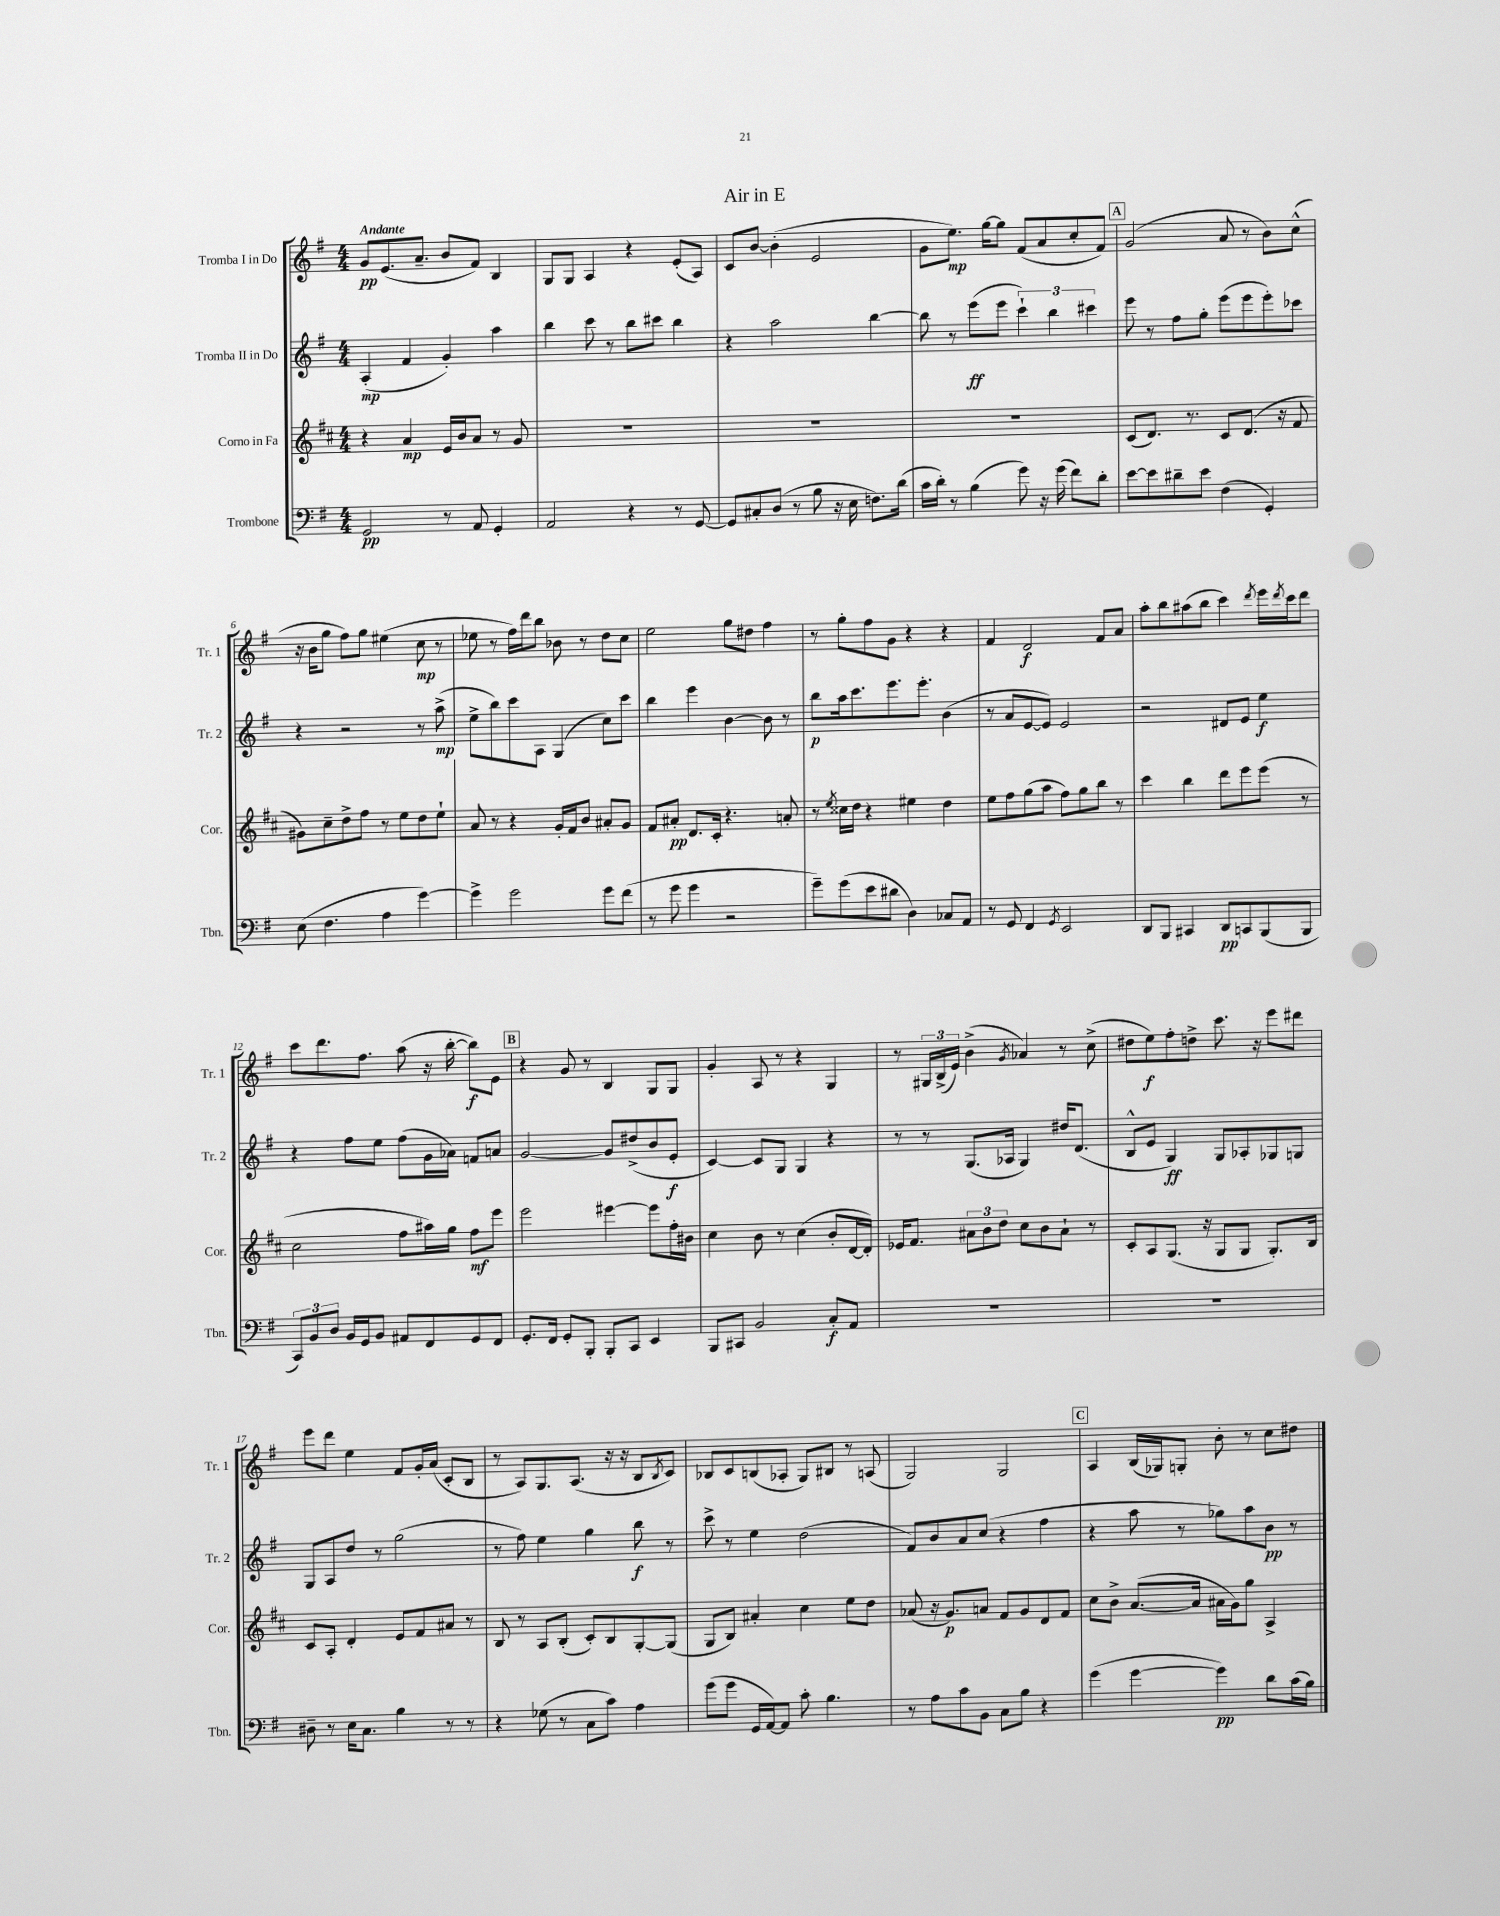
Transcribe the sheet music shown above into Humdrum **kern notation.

**kern	**kern	**kern	**kern
*staff4	*staff3	*staff2	*staff1
*clefF4	*clefG2	*clefG2	*clefG2
*k[f#]	*k[f#c#]	*k[f#]	*k[f#]
*M4/4	*M4/4	*M4/4	*M4/4
2GG/	4r	(4A'/	8g/L
.	.	.	(8.e/
.	4a/	4f#/	.
.	.	.	8.a~/J
8r	16e/LL	4g'/)	8b/L
.	16b/J	.	.
8AA/	8a/J	.	8f#/J)
4GG'/	8r	4aa\	4B/
.	8g/	.	.
=	=	=	=
2AA/	1r	4bb\	8G/L
.	.	.	8G/J
.	.	8ccc\	4A/
.	.	8r	.
4r	.	8bb\L	4r
.	.	8ccc#\J	.
8r	.	4bb\	(8e'/L
[8GG/	.	.	8A/J)
=	=	=	=
8GG/]L	1r	4r	8c/L
8C#'/	.	.	[8b/J
(8D/J	.	2aa\	(4b'\]
8r	.	.	.
8B\	.	.	2e/
16r	.	.	.
16E\	.	.	.
8.F\L)	.	[4bb\	.
(16d\Jk	.	.	.
=	=	=	=
16c\LL	1r	8bb\]	8g\L
16d'\JJ)	.	.	.
8r	.	8r	8.ee\J)
(4B\	.	(8eee\L	.
.	.	.	[16gg\LK
.	.	8eee\J	8gg\]J
8g\)	.	6ccc`\)	(8f#/L
16r	.	.	8a/
.	.	6bb\	.
(16g\	.	.	.
8f#\L)	.	.	8cc'/
.	.	6ccc#\	.
8d'\J	.	.	8f#/J)
=	=	=	=
[8e\L	(8c#/L	8eee\	(2g/
8e\]	8.d/J)	8r	.
8d#~\	.	8ff#\L	.
.	8.r	.	.
8e\J	.	8gg'\J	.
(4F#\	8c#/L	(8eee\L	8a/
.	(8.d/J	8eee\	8r
4GG'/)	.	8eee'\)	8b\L)
.	16r	.	.
.	8f#/	8ccc-\J	(8cc^^\J
=	=	=	=
(8E\	8g#\L)	4r	16r
.	.	.	16b\LK
4.F#\	8cc#~\	.	8gg\J
.	8dd^\	2r	8ff#\L)
.	8ff#\J	.	8gg\J
4A\	8r	.	(4ee#\
.	8ee\L	.	.
[4g\)	8dd\	8r	8cc\
.	8ee`\J	(8aa^\	8r
=	=	=	=
4g^\]	8a/	8ee^\L	8ee-\
.	8r	8bb\)	8r
2g\	4r	8ccc\	16ff#\LL)
.	.	.	16ddd\J
.	.	8A\J	8bb\J
.	16g'/LL	(4G/	8b-\
.	16f#/J	.	.
.	8b/J	.	8r
8g\L	8a#'/L	8cc\L)	8dd\L
(8f#\J	8g/J	8ccc\J	8cc\J
=	=	=	=
8r	8f#/L	4bb\	2ee\
8g\	8a#'/J	.	.
4g\	8.d/L	4eee\	.
.	16c#'/Jk	.	.
2r	4.r	[4b\	8gg\L
.	.	.	8dd#\J
.	.	8b\]	4ff#\
.	8a'/	8r	.
=	=	=	=
8g~\L)	8r	8bb\L	8r
.	8qee/	.	.
(8g\	16cc##\LL	16aa\k	8gg'\L
.	16dd\JJ	8.ccc\	.
8e\	4r	.	8ff#\
8d#\J	.	8.eee\	8g\J
4D\)	4ee#\	.	4r
.	.	8.eee'\J	.
8C-/L	4dd\	(4b\	4r
8AA/J	.	.	.
=	=	=	=
8r	8ee\L	8r	4f#/
8GG/	8ff#\	8a/L	.
4FF#/	(8gg\	[8e/	2d/
.	8aa\J	8e/]J)	.
8qGG/	.	.	.
2EE/	8ff#\L)	2e/	.
.	8gg\	.	.
.	8bb\J	.	8f#/L
.	8r	.	8a/J
=	=	=	=
8DD/L	4ccc#\	2r	8aa'\L
8BBB/J	.	.	8bb\
4CC#/	4bb\	.	(8aa#\
.	.	.	8bb\J
8DD/L	8ddd\L	8d#/L	4ccc\)
8CC/	8eee\	8e/J	.
.	.	.	8qddd/
(8BBB/	(8eee\J	4ee\	16eee\LL
.	.	.	8qddd/
.	.	.	16ccc\J
8BBB/J	8r	.	8ddd\J
=	=	=	=
12CC/L)	2cc#\	4r	8ccc\L
12BB/	.	.	.
.	.	.	8.ddd\
12D/J	.	.	.
16BB/LL	.	8ff#\L	.
16GG/J	.	.	8.ff#\J
8BB/J	.	8ee\J	.
8AA#/L	8ff#\L	(8ff#\L	(8aa\
8FF#/	16aa#\L)	16g\L	16r
.	16gg\JJ	16a-\JJ)	[16bb'\
8GG/	8ff#\L	8f/L	8bb\]L)
8FF#/J	8eee\J	8a/J	8e\J
=	=	=	=
8.GG'/L	2eee\	[2g/	4r
16FF#/Jk	.	.	.
8GG'/L	.	.	8g/
8BBB'/J	.	.	8r
8BBB'/L	[4eee#\	8g/]L	4B/
8CC/J	.	(8dd#^/	.
4EE/	8eee#\]L	8b/	8G/L
.	16ff#'\L	8e'/J	8G/J
.	16b#\JJ	.	.
=	=	=	=
8BBB/L	4cc#\	[4c/)	4g'/
8CC#/J	.	.	.
2BB/	8b\	8c/]L	8A/
.	8r	8G/J	8r
.	(4cc#\	4G/	4r
8C'/L	8b'/L	4r	4G/
8AA/J	[16d/L	.	.
.	16d'/]JJ)	.	.
=	=	=	=
1r	16e-/LK	8r	8r
.	8.f#/J	.	.
.	.	8r	24G#/LL
.	.	.	(24B^/
.	.	.	24e/JJ)
.	12a#\L	(8.G/L	(4b^\
.	12b\	.	.
.	12dd\J	.	.
.	.	16A-/Jk	.
.	.	.	8qg/
.	8cc#\L	4G/)	4a-/)
.	8b\	.	.
.	8a#`\J	16dd#/LK	8r
.	.	(8.d/J	.
.	8r	.	(8cc^\
=	=	=	=
1r	8c#'/L	8B^^/L	8dd#\L
.	8A/	8e/J	8ee\)
.	(8.G/J	4G/)	8ff#'\
.	.	.	8dd^\J
.	16r	.	.
.	8G/L	8G/L	8.ccc\
.	8G/J	8A-'/	.
.	.	.	16r
.	8.G'/L)	8G-/	8eee\L
.	.	8G/J	8ddd#\J
.	16B/Jk	.	.
=	=	=	=
8D#~\	8c#/L	8G/L	8eee\L
8r	8A'/J	8A/	8ddd\J
16E\LK	4d'/	8dd/J	4ee\
8.C\J	.	.	.
.	.	8r	.
4B\	8e/L	(2gg\	8f#/L
.	8f#/	.	16g'/L
.	.	.	(16a/JJ
8r	8a#/J	.	8c'/L
8r	8r	.	8B/J
=	=	=	=
4r	8B/	8r	8r
.	8r	8ff#\)	8A/L)
(8G-\	8A/L	4ee\	8.G/
8r	(8B'/J	.	.
.	.	.	(8.A/J
8C\L	8c#'/L)	4gg\	.
8c\J)	8B/	.	16r
.	.	.	16r
4A\	[8G'/	8bb\	8B/L
.	.	.	8qB/
.	(8G/]J	8r	8c/J)
=	=	=	=
(8g\L	8G/L	8ccc^\	8B-/L
8g\J	8B/J)	8r	8c/
16GG/LL	4a#'/	4ee\	(8B/
[16AA/J)	.	.	.
8AA/]J	.	.	8A-'/J
8c'\	4cc#\	(2dd\	8G/L)
4.B\	.	.	8B#/J
.	8ee\L	.	8r
.	8dd\J	.	(8A/
=	=	=	=
8r	(8a-/	8f#/L)	2G/)
8A\L	16r	8b/	.
.	8.g/L)	.	.
8c\	.	8a/	.
8BB\J	8a/J	(8cc/J	.
8C\L	8f#/L	4r	2G/
8B\J	8g/	.	.
4r	8d/	4ff#\	.
.	8f#/J	.	.
=	=	=	=
(4g\	8cc#\L	4r	4A/
.	8b^\J	.	.
[4g\	([8.a/L	8aa\	(16B/LL
.	.	.	16G-/J)
.	.	8r	8G'/J
.	16a/]Jk	.	.
4g\])	16a#\LL	8gg-\L)	8b'\
.	16g\J)	.	.
.	8gg\J	8aa\	8r
8d\L	4A^/	8b\J	8cc\L
(16c\L	.	8r	8dd#\J
16B\JJ)	.	.	.
==	==	==	==
*-	*-	*-	*-
